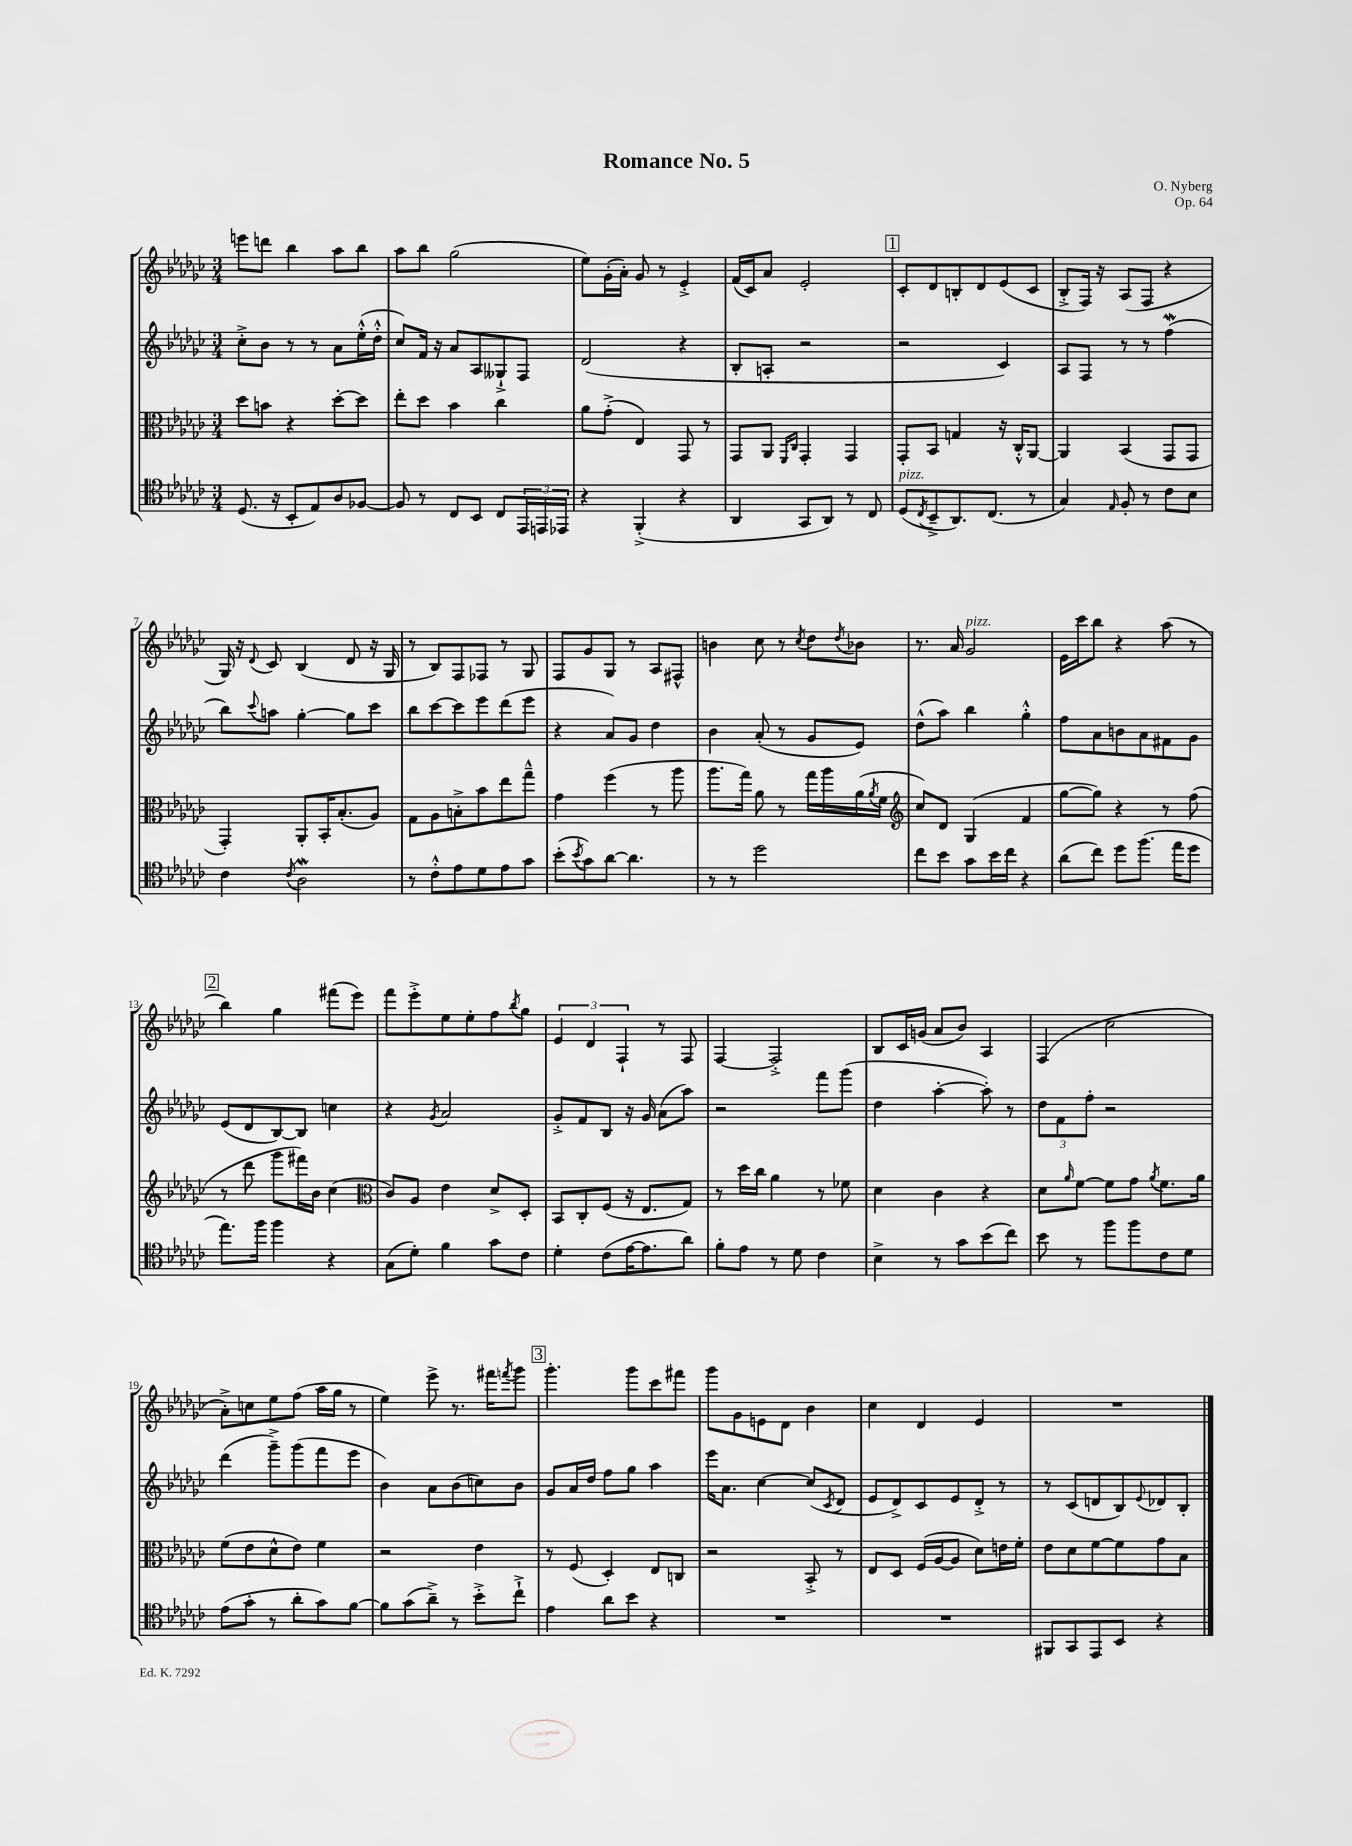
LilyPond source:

\header { title = "Romance No. 5" composer = "O. Nyberg" opus = "Op. 64" }
<<
\new StaffGroup <<
\new Staff = "s0" {
    \clef treble \key ges \major \numericTimeSignature \time 3/4
    e'''8 d'''8 bes''4 aes''8 bes''8 |
    aes''8 bes''8 ges''2( |
    ees''8) ges'16-.( aes'16-.) ges'8 r8 ees'4-.-> |
    f'16( ces'16) aes'8 ees'2-. |
    \mark \markup { \box "1" } ces'8-. des'8 b8-. des'8 ees'8( ces'8 |
    bes8-.-> f16) r16 aes8( f8 r4 |
    ges16) r16 \appoggiatura { des'8 } ces'8 bes4( des'8 r16 ges16 |
    r8 bes8) f8 fes8 r8 ges8 |
    f8 ges'8 ges8 r8 aes8 fis8-^ |
    b'4 ces''8 r8 \acciaccatura { ces''8 } des''8 \acciaccatura { des''8 } bes'8 |
    r8. aes'16 ges'2^\markup { \italic "pizz." } |
    ees'16 ces'''16 bes''8 r4 aes''8( r8 |
    \mark \markup { \box "2" } bes''4) ges''4 fis'''8( ees'''8) |
    f'''8 ees'''8-.-> ees''8 ees''8-. f''8 \acciaccatura { bes''8 } ges''8 |
    \tuplet 3/2 { ees'4 des'4 f4-! } r8 f8 |
    f4~ f2-.-> |
    bes8 ces'16 g'16( aes'8 bes'8) aes4 |
    f4( ces''2 |
    aes'8-.->) c''8 ees''8 f''8( aes''16 ges''16 r8 |
    ees''4) ees'''8-> r8. fis'''16 \acciaccatura { f'''8 } ges'''8 |
    \mark \markup { \box "3" } ges'''4.-. ges'''8 ces'''8 fis'''8 |
    ges'''8 ges'8 e'8 des'8 bes'4 |
    ces''4 des'4 ees'4 |
    R2. \bar "|." |
}
\new Staff = "s1" {
    \clef treble \key ges \major \numericTimeSignature \time 3/4
    ces''8-.-> bes'8 r8 r8 aes'8 ees''16-.-^( des''16-.-^ |
    ces''8) f'16 r16 aes'8 aes8 geses8-!-> f8 |
    des'2( r4 |
    bes8-. a8-. r2 |
    \mark \markup { \box "1" } r2 ces'4) |
    aes8 f8 r8 r8 f''4\mordent( |
    bes''8) \appoggiatura { ces'''8 } a''8 ges''4~-. ges''8 ces'''8 |
    bes''8 ces'''8~ ces'''8 ees'''8 des'''8( ees'''8 |
    r4 aes'8) ges'8 des''4 |
    bes'4 aes'8-.( r8 ges'8 ees'8) |
    des''8-^( aes''8) bes''4 ges''4-.-^ |
    f''8 aes'8 b'8 aes'8 fis'8 ges'8 |
    \mark \markup { \box "2" } ees'8( des'8 bes8~) bes8 c''4 |
    r4 \acciaccatura { ges'8 } aes'2 |
    ges'8-.-> f'8 bes8 r16 ges'16 aes'8( aes''8) |
    r2 f'''8 ges'''8( |
    des''4 aes''4~-. aes''8-.) r8 |
    \tuplet 3/2 { des''8 f'8 f''8-. } r2 |
    des'''4( ges'''8--->) ges'''8( f'''8 ees'''8 |
    bes'4) aes'8 bes'8( c''8) bes'8 |
    \mark \markup { \box "3" } ges'8 aes'16 des''16 f''8 ges''8 aes''4 |
    ees'''16 aes'8. ces''4~ ces''8( \acciaccatura { ces'8 } des'8 |
    ees'8 des'8->) ces'8 ees'8 des'8-.-> r8 |
    r8 ces'8( d'8 bes8) \appoggiatura { ees'8 } des'8 bes8-. \bar "|." |
}
\new Staff = "s2" {
    \clef alto \key ges \major \numericTimeSignature \time 3/4
    des''8 b'8 r4 des''8~-. des''8 |
    ees''8-. des''8 bes'4 ces''4 |
    aes'8 ges'8-.->( ees4) ges,8 r8 |
    ges,8 aes,8 \grace { f,16 ces16 } ges,4-. ges,4 |
    \mark \markup { \box "1" } ges,8-. bes,8 g4 r16 ces16-.-^ aes,8~ |
    aes,4 bes,4( ges,8 ges,8 |
    ges,4-.) aes,8-. bes,16-. bes8.-.( aes8) |
    ges8 aes8 b8-.-> bes'8 ees''8 ges''8---^ |
    ges'4 f''4( r8 aes''8 |
    aes''8. ges''16) aes'8 r8 ges''16 aes''16 aes'16( \acciaccatura { aes'8 } f'16 |
    \clef treble ces''8) des'8 ges4( f'4 |
    ges''8~ ges''8) r4 r8 f''8( |
    \mark \markup { \box "2" } r8 des'''8 ges'''8 fis'''16) bes'16 ces''4( |
    \clef alto ces'8) aes8 ees'4 des'8-> des8-. |
    bes,8 ces8-. f8( r16 ees8. ges8) |
    r8 des''16 ces''16 aes'4 r8 fes'8 |
    des'4 ces'4 r4 |
    des'8 \grace { aes'16 } f'8~ f'8 ges'8 \acciaccatura { aes'8 } f'8. aes'16 |
    f'8( ees'8 des'8-^ ees'8) f'4 |
    r2 ees'4 |
    \mark \markup { \box "3" } r8 f8( des4-.) ees8 c8 |
    r2 bes,8-.-> r8 |
    ees8 des8 f16( aes16~ aes8 des'8) e'16 f'16-. |
    ees'8 des'8 f'8~ f'8 ges'8 bes8 \bar "|." |
}
\new Staff = "s3" {
    \clef tenor \key ges \major \numericTimeSignature \time 3/4
    des8.( r16 bes,8-. ees8) aes8 fes8~ |
    fes8 r8 ces8 bes,8 ces8 \tuplet 3/2 { ees,16 e,16 ees,16 } |
    r4 f,4-.->( r4 |
    aes,4 ges,8 aes,8) r8 ces8 |
    \mark \markup { \box "1" } des8^\markup { \italic "pizz." }( \acciaccatura { ces8 } bes,8---> aes,8.) ces8.( r8 |
    ges4) \grace { ees16 } f8-. r8 ces'8 bes8 |
    ces'4 \acciaccatura { ces'8 } aes2\mordent |
    r8 ces'8-.-^ ees'8 des'8 ees'8 ges'8 |
    bes'8-.( \acciaccatura { bes'8 } ges'8) aes'8~ aes'4. |
    r8 r8 des''2 |
    ces''8 bes'8 ges'8 bes'16 ces''16 r4 |
    aes'8( ces''8) des''8 f''8.( ees''16 des''8 |
    \mark \markup { \box "2" } ees''8.) f''16 f''4 r4 |
    ges8( des'8-.) f'4 ges'8 ces'8 |
    des'4-. ces'8( ees'16~ ees'8. aes'8) |
    f'8-. ees'8 r8 des'8 ces'4 |
    bes4-> r8 ges'8 bes'8( ces''8) |
    bes'8 r8 f''8 f''8 ces'8 des'8 |
    ees'8( ges'8-. r8 aes'8-. ges'8) f'8~ |
    f'8 ges'8( aes'8--->) r8 bes'8-.-> ces''8-!-> |
    \mark \markup { \box "3" } ees'4 aes'8 bes'8 r4 |
    R2. |
    R2. |
    fis,8 ges,8 ees,8 bes,8 r4 \bar "|." |
}
>>
>>
